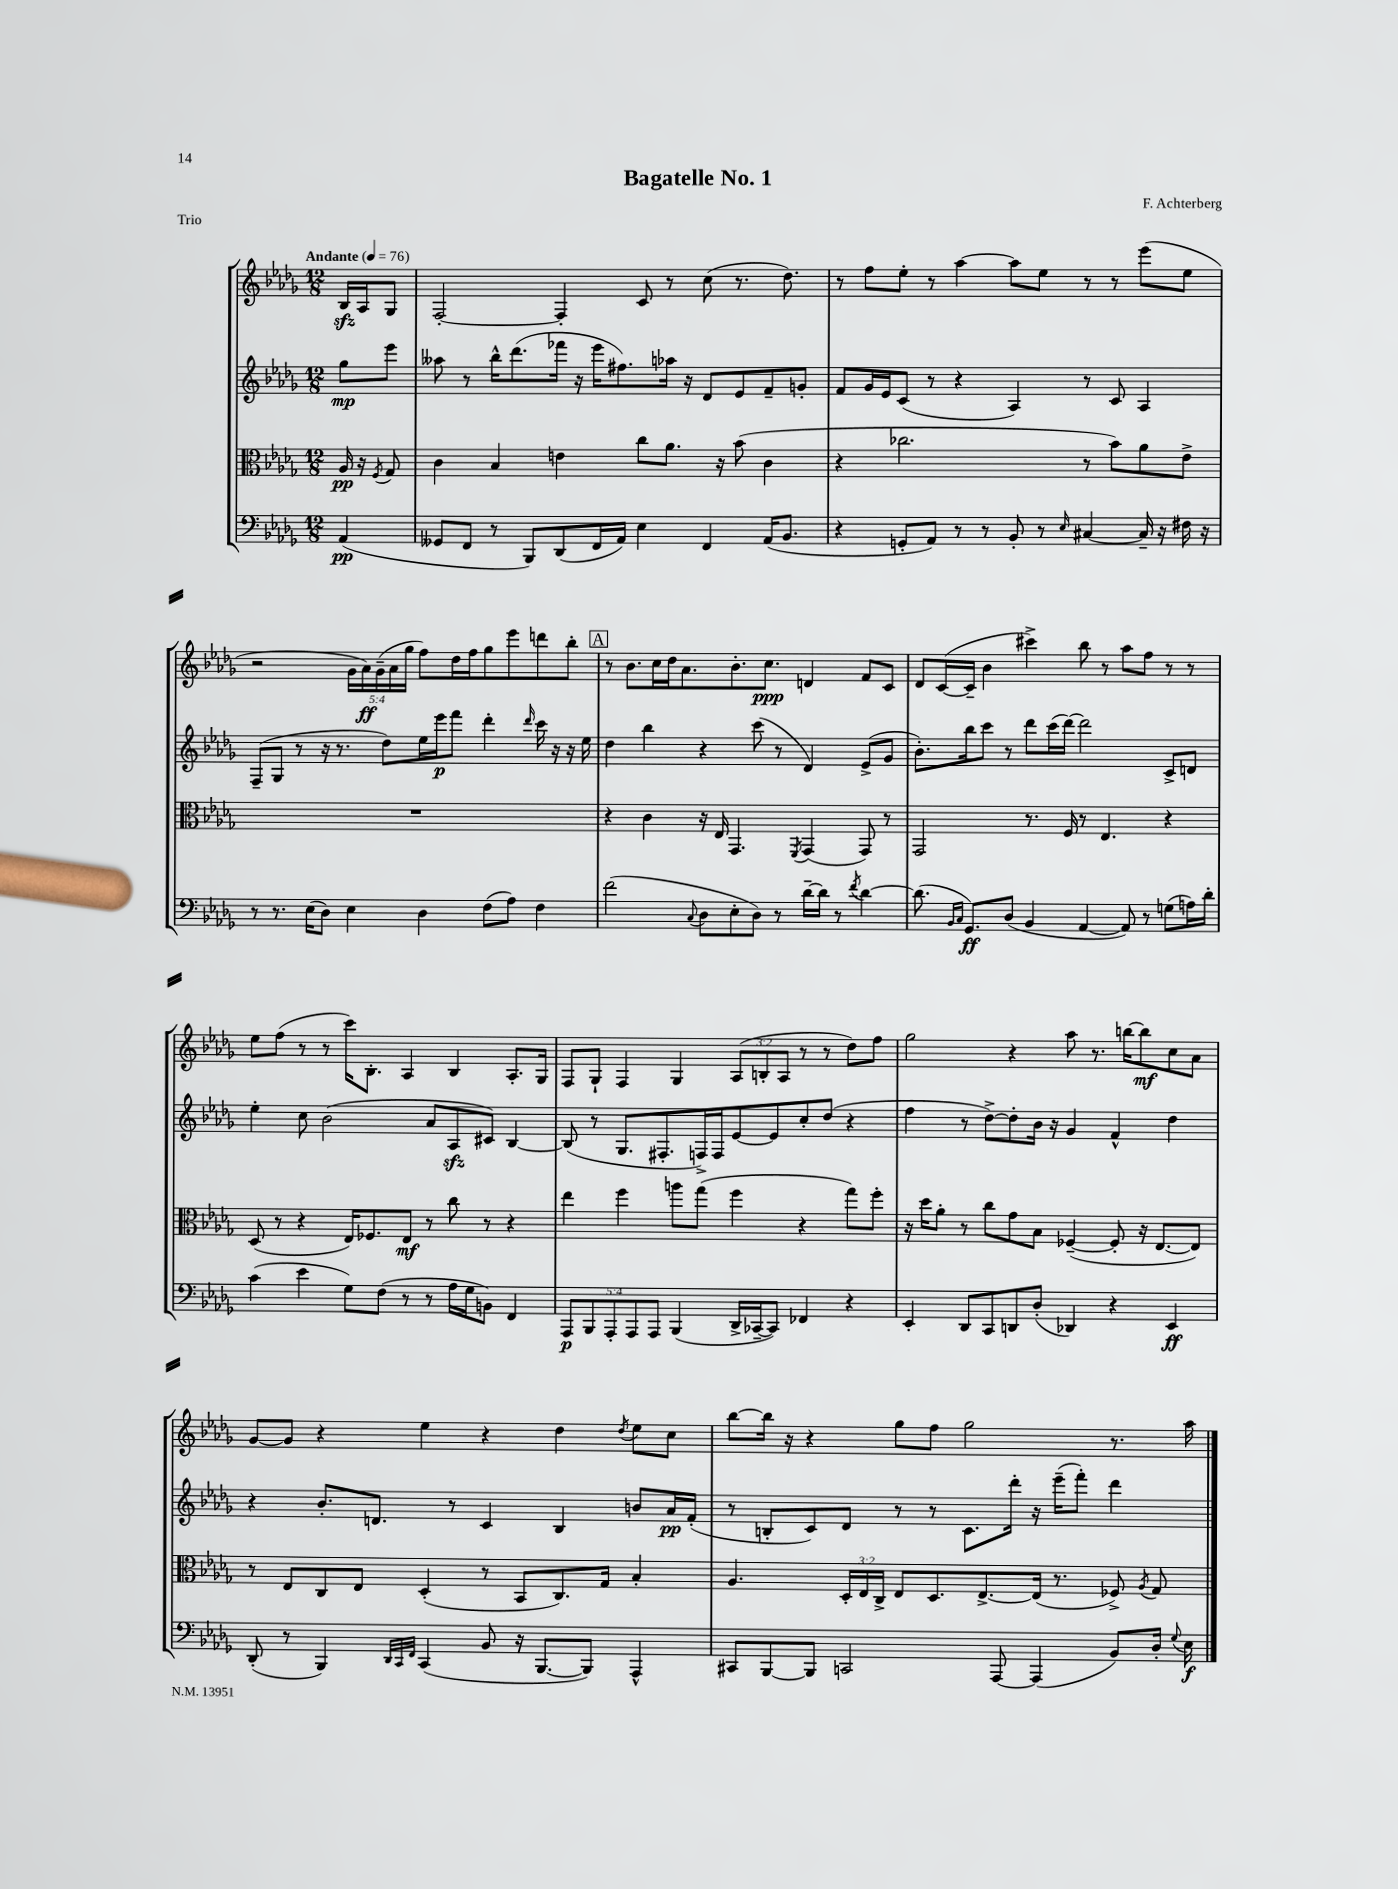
\header { title = "Bagatelle No. 1" composer = "F. Achterberg" piece = "Trio" }
<<
\new StaffGroup <<
\new Staff = "s0" {
    \clef treble \key des \major \numericTimeSignature \time 12/8 \override Staff.TupletNumber.text = #tuplet-number::calc-fraction-text \partial 4 \tempo "Andante" 4 = 76
    \autoBeamOff bes16[\sfz aes16 ges8] |
    f2~-. f4-. c'8 r8 c''8( r8. des''8.) |
    r8 f''8[ ees''8]-. r8 aes''4~ aes''8[ ees''8] r8 r8 ees'''8[( ees''8] |
    r2 \tuplet 5/4 { ges'16[ aes'16\ff) ges'16--( aes'16 ges''16] } f''8[) des''16 f''16 ges''8 ees'''8 d'''8 bes''8]-. |
    \mark \markup { \box "A" } r8 bes'8.[ c''16 des''16 aes'8. bes'8.-. c''8.]\ppp d'4 f'8[ c'8] |
    des'8[ c'16~( c'16]-- bes'4 cis'''4->) bes''8 r8 aes''8[ f''8] r8 r8 |
    ees''8[ f''8]( r8 r8 c'''16[) bes8.]-. aes4 bes4 aes8.[-. ges16] |
    f8[ ges8]-! f4 ges4 \tuplet 3/2 { aes8[( b8-. aes8] } r8 r8 des''8[) f''8] |
    ges''2 r4 aes''8 r8. b''16[~ b''8\mf c''8 aes'8] |
    ges'8[~ ges'8] r4 ees''4 r4 des''4 \acciaccatura { des''8 } ees''8[ c''8] |
    bes''8[~ bes''16] r16 r4 ges''8[ f''8] ges''2 r8. aes''16 \bar "|." |
}
\new Staff = "s1" {
    \clef treble \key des \major \numericTimeSignature \time 12/8 \partial 4
    \autoBeamOff ges''8[\mp ees'''8] |
    aeses''8 r8 bes''16[-^ des'''8.( fes'''16] r16 ees'''16[ fis''8.) aes''16] r16 des'8[ ees'8 f'8-- g'8]-. |
    f'8[ ges'16 ees'16 c'8]( r8 r4 aes4) r8 c'8 aes4 |
    f8[--( ges8] r8 r16 r8. des''8[) ees''16 ees'''16\p f'''8] des'''4-. \grace { des'''16 } c'''16 r16 r16 ees''16 |
    \mark \markup { \box "A" } des''4 bes''4 r4 c'''8( r8 des'4) ees'8[->( ges'8] |
    bes'8.[-.) bes''16 c'''8] r8 des'''8[ c'''16( des'''16]~) des'''2 c'8[-> d'8] |
    ees''4-. c''8 bes'2( aes'8[ aes8\sfz cis'8]) bes4~ |
    bes8( r8 ges8.[ fis8.-. f16->) f16 ees'8~ ees'8 c''8-. des''8]( r4 |
    f''4 r8 des''8[~->) des''8-. bes'16] r16 ges'4 f'4-^ des''4 |
    r4 bes'8.[-. d'8.] r8 c'4 bes4 b'8[ aes'16\pp f'16]-.( |
    r8 b8[-. c'8) des'8] r8 r8 c'8.[ des'''16]-. r16 ees'''16[--( f'''8]-.) des'''4 \bar "|." |
}
\new Staff = "s2" {
    \clef alto \key des \major \numericTimeSignature \time 12/8 \override Staff.TupletNumber.text = #tuplet-number::calc-fraction-text \partial 4
    \autoBeamOff aes16\pp r16 \acciaccatura { f8 } ges8 |
    c'4 bes4 e'4 c''8[ aes'8.] r16 bes'8( c'4 |
    r4 ces''2. r8 bes'8[) aes'8 ees'8]-> |
    R1. |
    \mark \markup { \box "A" } r4 c'4 r16 ees16 ges,4. \acciaccatura { f,8 } ges,4( ges,8) r8 |
    ges,2 r8. f16 r8 ees4. r4 |
    des8( r8 r4 ees16[) fes8. ees8]\mf r8 c''8 r8 r4 |
    ees''4 f''4 a''8[ ges''8]( f''4 r4 ges''8[) f''8]-. |
    r16 des''16[ aes'8]-. r8 c''8[ ges'8 bes8] fes4~--( fes8-. r16 ees8.[~ ees8]) |
    r8 ees8[ c8 ees8] des4-.( r8 bes,8[ c8.) ges16] bes4-. |
    aes4. \tuplet 3/2 { des16[-. ees16 c16]-> } ees8[ des8. ees8.~-> ees16]( r8. fes8->) \acciaccatura { aes8 } ges8 \bar "|." |
}
\new Staff = "s3" {
    \clef bass \key des \major \numericTimeSignature \time 12/8 \override Staff.TupletNumber.text = #tuplet-number::calc-fraction-text \partial 4
    \autoBeamOff aes,4\pp( |
    geses,8[ f,8] r8 bes,,8[) des,8( f,16 aes,16]) ees4 f,4 aes,16[( bes,8.] |
    r4 g,8[-. aes,8]) r8 r8 bes,8-. r8 \grace { ees16 } cis4~ cis16-- r16 fis16 r16 |
    r8 r8. ees16[( des8]) ees4 des4 f8[( aes8]) f4 |
    \mark \markup { \box "A" } f'2( \appoggiatura { c8 } des8[ ees8-. des8]) r8 des'16[~-- des'16] r8 \acciaccatura { f'8 } des'4~ |
    des'8.( \grace { bes,16[ c16] } ges,8.[\ff) des8]( bes,4 aes,4~ aes,8) r8 g8[( a16) des'16]-. |
    c'4( ees'4 ges8[) f8]( r8 r8 aes16[ ges16 b,8]) f,4 |
    \tuplet 5/4 { aes,,8[\p bes,,8 aes,,8-. aes,,8 aes,,8] } bes,,4( des,16[-> ces,16~-- ces,8]) fes,4 r4 |
    ees,4-. des,8[ c,8 d,8 des8]-.( des,4) r4 ees,4\ff |
    des,8-.( r8 bes,,4) \grace { des,32[ c,32 f,32] } c,4( bes,8 r16 bes,,8.[~ bes,,8]) aes,,4-^ |
    cis,8[ bes,,8~ bes,,8] c,2 aes,,8~ aes,,4( bes,8[) des16]-. \appoggiatura { ges8 } ees16\f \bar "|." |
}
>>
>>
\layout { \context { \Score \remove "Bar_number_engraver" } }
